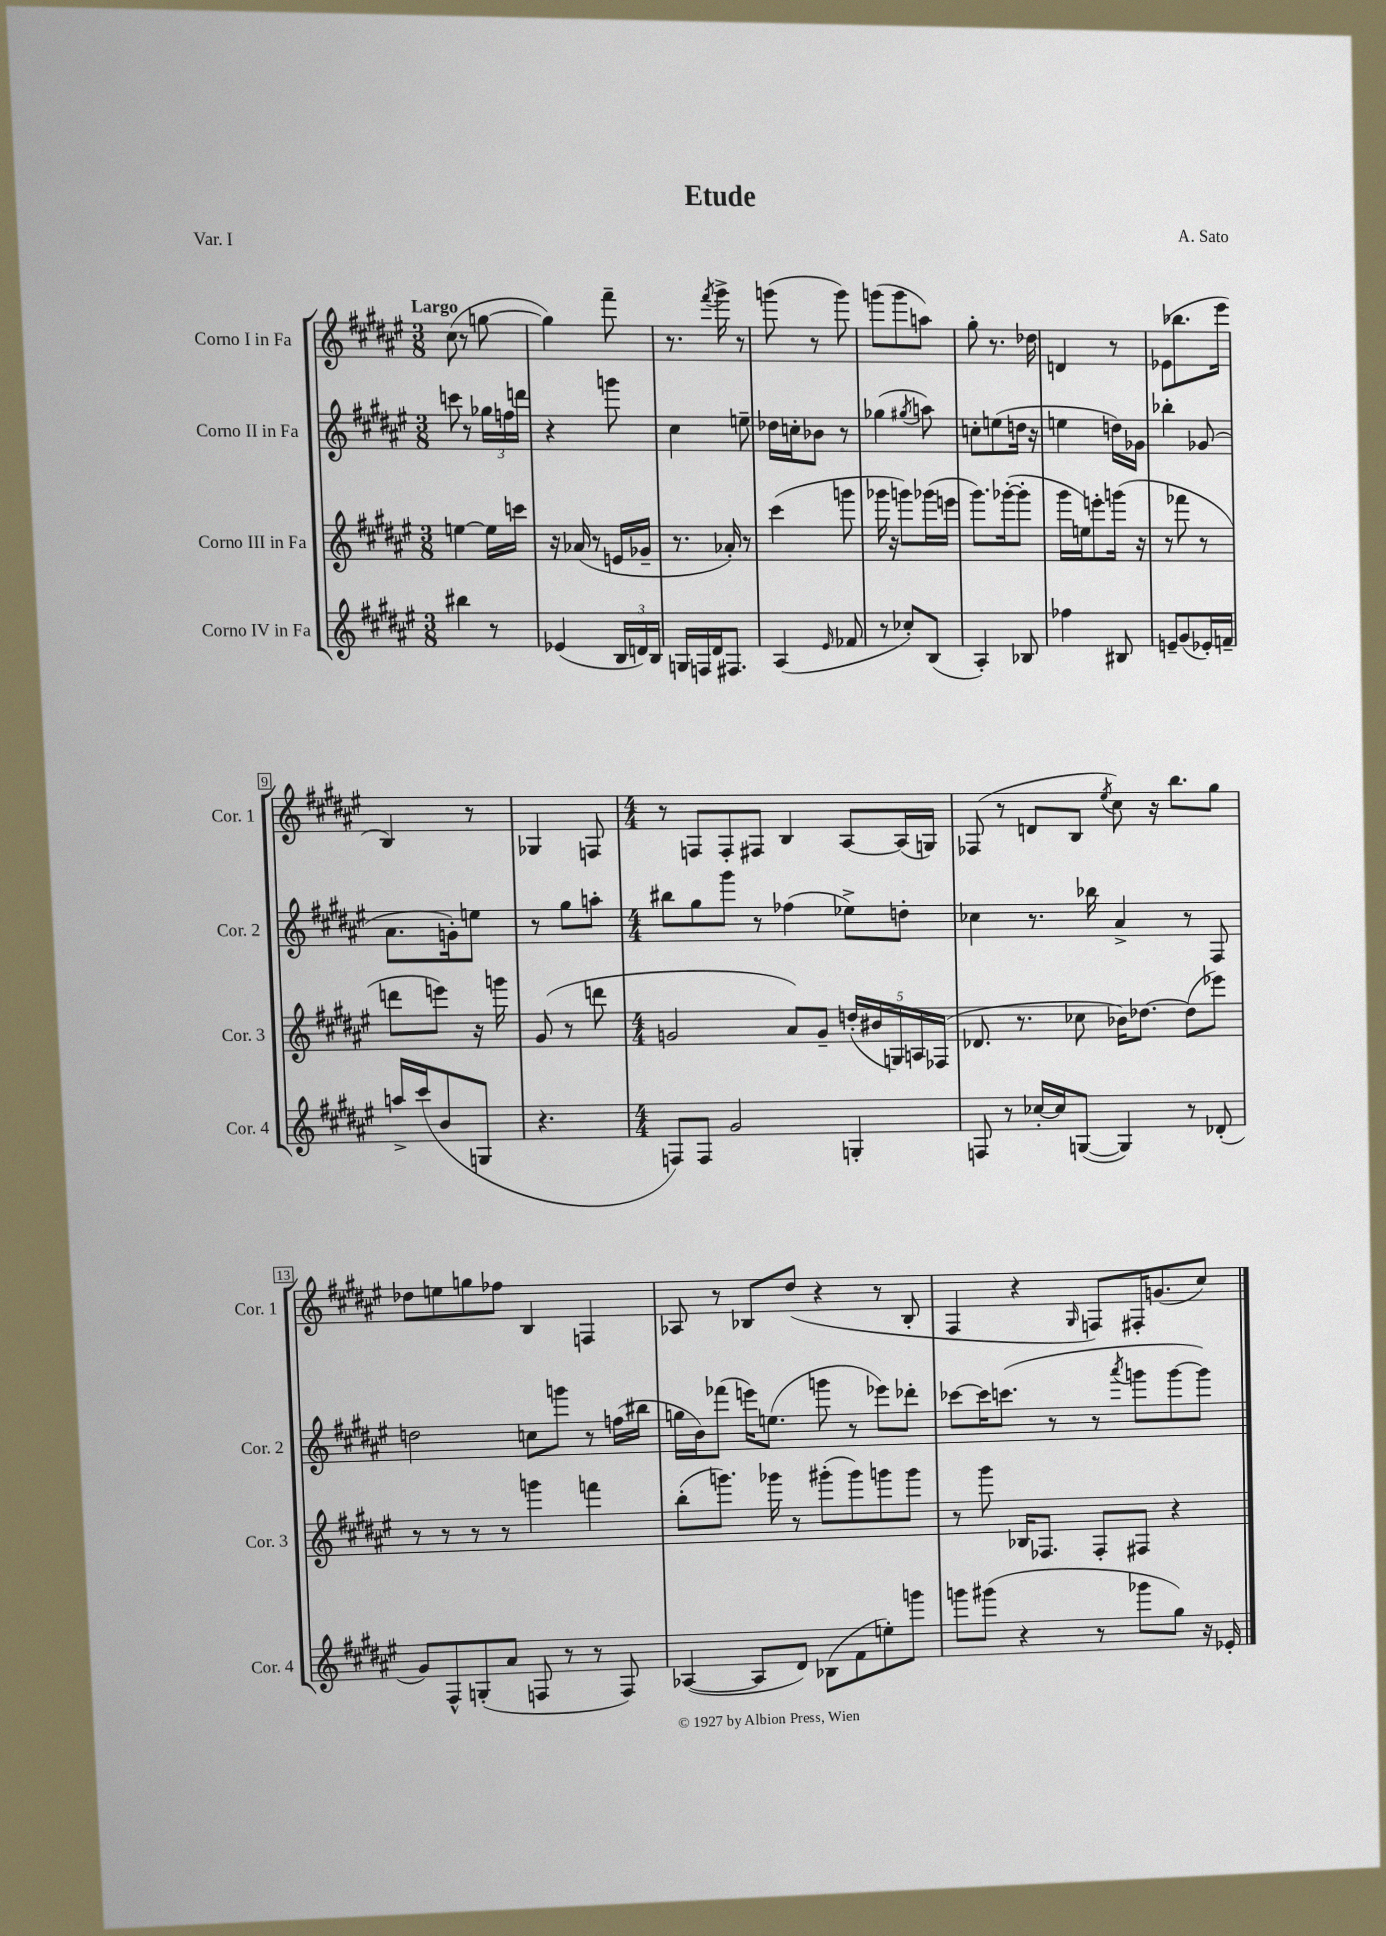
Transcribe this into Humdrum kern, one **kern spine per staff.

**kern	**kern	**kern	**kern
*part4	*part3	*part2	*part1
*staff4	*staff3	*staff2	*staff1
*I"Corno IV in Fa	*I"Corno III in Fa	*I"Corno II in Fa	*I"Corno I in Fa
*I'Cor. 4	*I'Cor. 3	*I'Cor. 2	*I'Cor. 1
*clefG2	*clefG2	*clefG2	*clefG2
*k[f#c#g#d#a#e#]	*k[f#c#g#d#a#e#]	*k[f#c#g#d#a#e#]	*k[f#c#g#d#a#e#]
*M3/8	*M3/8	*M3/8	*M3/8
=1	=1	=1	=1
!	!	!	!LO:TX:a:B:t=Largo
4bb#X\	[4een\	8cccn\	(8cc#\
.	.	8r	8r
8r	16ee\LL]	24gg-X\LL	[8ggn\
.	.	24ffn\	.
.	16cccn\JJ	.	.
.	.	24dddn\JJ	.
=2	=2	=2	=2
(4e-X/	16r	4r	4gg\])
.	(16a-X/	.	.
.	8r	.	.
24B/LL	16en/LL	8gggn\	8fff#~\
24dn/)	.	.	.
.	16g-X~/JJ	.	.
24B/JJ	.	.	.
=3	=3	=3	=3
16Gn/LL	8.r	4cc#\	8.r
16Fn/	.	.	.
16d#/J	.	.	.
.	.	.	8qfff#/
8.F#X/J	16a-X'/)	.	16ggg#^\
.	8r	8een~\	8r
=4	=4	=4	=4
(4A#/	(4ccc#\	16dd-X\LL	(8gggn\
.	.	16ccn'\J	.
.	.	8b-X\J	8r
16qqe#/	.	.	.
8f-X/	8gggn\	8r	8ggg\)
=5	=5	=5	=5
8r	16ggg-X\	(4gg-X\	(8gggn\L
.	16r	.	.
8cc-X'/L)	8gggn\L)	.	8ggg\
.	.	8qgg#X/	.
(8B/J	(16ggg-X\L	8aan\)	8aan\J)
.	16eeen\JJ	.	.
=6	=6	=6	=6
4A#'/)	8.ggg#\L)	8ccn'\L	8gg#'\
.	.	(8een\	8.r
.	([16ggg-X'\k	.	.
8B-X/	8ggg-'\J]	16ddn\Jk	.
.	.	16r	16dd-X\
=7	=7	=7	=7
4ff-X\	16ggg#\LL	4een\	4dn/
.	16een\J)	.	.
.	8eeen'\	.	.
8B#X/	(16gggn\Jk	16ddn\LL)	8r
.	16r	16g-X\JJ	.
=8	=8	=8	=8
8en~/L	8r	4bb-X'\	(8e-X\L
(8g#/	8fff-X\	.	8.bb-X\
16e-X'/L)	8r	(8g-X/	.
16fn~/JJ	.	.	16eee#\Jk
!!LO:LB:g=z
=9	=9	=9	=9
16aan^/LL	8dddn\L	8.a#\L	4B/)
(16ccc#/J	.	.	.
8b/	8eeen\J)	.	.
.	.	16gn'\k)	.
8Gn/J	16r	8een\J	8r
.	16gggn\	.	.
=10	=10	=10	=10
4.r	(8g#/	8r	4G-X/
.	8r	8gg#\L	.
.	8dddn\	8aan'\J	8Fn/
=11	=11	=11	=11
*M4/4	*M4/4	*M4/4	*M4/4
8Fn/L)	2gn/	8bb#X\L	8r
8F/J	.	8gg#\	8Fn/L
2g#/	.	8ggg#\J	8F'/
.	.	8r	8F#X/J
.	8a#/L)	(4ff-X\	4B/
.	8g~/J	.	.
4Gn'/	(20ddn'/LL	8ee-X^\L)	[8A#/L
.	20b#X/	.	.
.	20Gn/)	.	.
.	.	8ddn'\J	(16A#/L]
.	20An/	.	.
.	.	.	16Gn/JJ)
.	(20F-X/JJ	.	.
=12	=12	=12	=12
8Fn/	8.d-X/	4cc-X\	(8F-X/
8r	.	.	8r
.	8.r	.	.
[16cc-X'/LL	.	8.r	8dn/L
16cc-/J]	.	.	.
([8Gn/J	8cc-X\	.	8B/J
.	.	16bb-X\	.
.	.	.	8qee#/
4G/])	16b-X\KL)	4a#^/	8cc#\)
.	[8.dd-X\J	.	.
.	.	.	16r
.	.	.	8.bb\L
8r	(8dd-\L]	8r	.
(8d-X'/	8eee-X\J)	8F#/	8gg#\J
!!LO:LB:g=z
=13	=13	=13	=13
8g#/L)	8r	2ddn\	8dd-X\L
8F#^^/	8r	.	8een\
(8Gn'/	8r	.	8ggn\
8a#/J	8r	.	8ff-X\J
8Fn/	4gggn\	8ccn\L	4B/
8r	.	8gggn\J	.
8r	4fffn\	8r	4Fn/
8F/)	.	(16ffn\LL	.
.	.	16bb#X\JJ	.
=14	=14	=14	=14
([4A-X/	(8bb'\L	16ggn\LL	8A-X/
.	.	16b\J)	.
.	8.gggn\J)	(8fff-X\J	8r
8A-/L]	.	16eeen\KL)	8B-X/L
.	16ggg-X\	(8.een\J	.
8d#/J)	8r	.	(8dd#/J
(8B-X\L	(8ggg#X'\L	8gggn\	4r
8f#\	8ggg#\)	8r	.
8een'\)	8gggn\	8eee-X\L)	8r
8gggn\J	8ggg\J	8ddd-X'\J	8B-'/
=15	=15	=15	=15
8gggn\L	8r	[8ccc-X\L	4F#/
(8ggg#X\J	8ggg#\	16ccc-\K]	.
.	.	(8.cccn\J	.
4r	16B-X/KL	.	4r
.	8.F-X/J	.	.
.	.	8r	.
.	.	.	16qqG#/
8r	8F-'/L	8r	8Fn/L)
.	.	8qaaa#/	.
8ggg-X\L	8F#X/J	8gggn\L	16F#X'/K
.	.	.	(8.gn/
8gg#\J)	4r	[8ggg\	.
16r	.	8ggg\J])	8cc#/J)
16e-X'/	.	.	.
==	==	==	==
*-	*-	*-	*-
